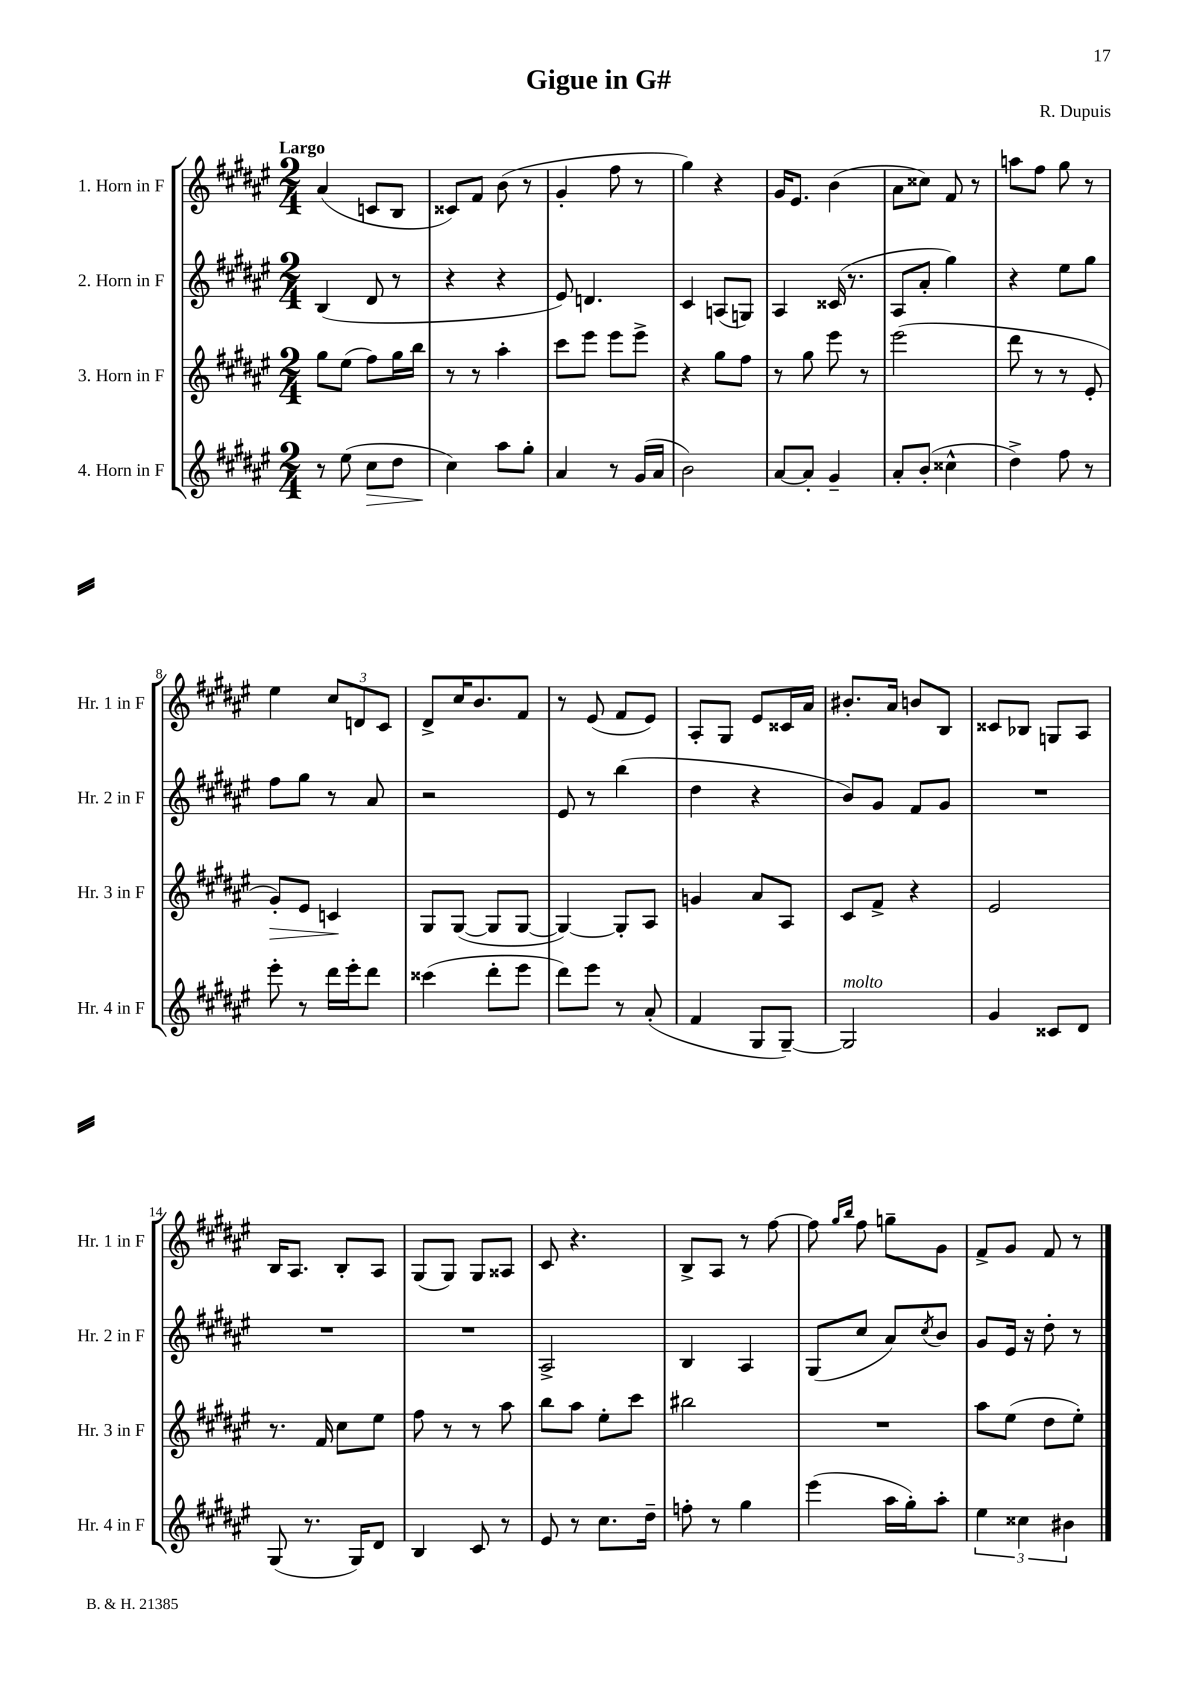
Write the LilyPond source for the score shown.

\header { title = "Gigue in G#" composer = "R. Dupuis" }
<<
\new StaffGroup <<
\new Staff = "s0" \with { instrumentName = "1. Horn in F" shortInstrumentName = "Hr. 1 in F" } {
    \clef treble \key fis \major \numericTimeSignature \time 2/4 \tempo "Largo"
    ais'4( c'8 b8 |
    cisis'8) fis'8 b'8( r8 |
    gis'4-. fis''8 r8 |
    gis''4) r4 |
    gis'16 eis'8. b'4( |
    ais'8 cisis''8) fis'8 r8 |
    a''8 fis''8 gis''8 r8 |
    eis''4 \tuplet 3/2 { cis''8 d'8 cis'8 } |
    dis'8-> cis''16 b'8. fis'8 |
    r8 eis'8( fis'8 eis'8) |
    ais8-. gis8 eis'8 cisis'16 ais'16 |
    bis'8.-. ais'16 b'8 b8 |
    cisis'8 bes8 g8 ais8 |
    b16 ais8. b8-. ais8 |
    gis8( gis8) gis8 aisis8 |
    cis'8 r4. |
    b8-> ais8 r8 fis''8~ |
    fis''8 \grace { gis''16 b''16 } fis''8 g''8-- gis'8 |
    fis'8-> gis'8 fis'8 r8 \bar "|." |
}
\new Staff = "s1" \with { instrumentName = "2. Horn in F" shortInstrumentName = "Hr. 2 in F" } {
    \clef treble \key fis \major \numericTimeSignature \time 2/4
    b4( dis'8 r8 |
    r4 r4 |
    eis'8) d'4. |
    cis'4 a8( g8) |
    ais4 cisis'16( r8. |
    ais8 ais'8-. gis''4) |
    r4 eis''8 gis''8 |
    fis''8 gis''8 r8 ais'8 |
    r2 |
    eis'8 r8 b''4( |
    dis''4 r4 |
    b'8) gis'8 fis'8 gis'8 |
    R2 |
    R2 |
    R2 |
    ais2-> |
    b4 ais4 |
    gis8( cis''8 ais'8) \acciaccatura { cis''8 } b'8 |
    gis'8 eis'16 r16 dis''8-. r8 \bar "|." |
}
\new Staff = "s2" \with { instrumentName = "3. Horn in F" shortInstrumentName = "Hr. 3 in F" } {
    \clef treble \key fis \major \numericTimeSignature \time 2/4
    gis''8 eis''8( fis''8) gis''16 b''16 |
    r8 r8 ais''4-. |
    cis'''8 eis'''8 eis'''8 eis'''8-> |
    r4 gis''8 fis''8 |
    r8 gis''8 eis'''8 r8 |
    eis'''2( |
    dis'''8 r8 r8 eis'8-. |
    gis'8-.\>) eis'8 c'4\! |
    gis8 gis8~( gis8 gis8~ |
    gis4~) gis8-. ais8 |
    g'4 ais'8 ais8 |
    cis'8 fis'8-> r4 |
    eis'2 |
    r8. fis'16 cis''8 eis''8 |
    fis''8 r8 r8 ais''8 |
    b''8 ais''8 eis''8-. cis'''8 |
    bis''2 |
    R2 |
    ais''8 eis''8( dis''8 eis''8-.) \bar "|." |
}
\new Staff = "s3" \with { instrumentName = "4. Horn in F" shortInstrumentName = "Hr. 4 in F" } {
    \clef treble \key fis \major \numericTimeSignature \time 2/4
    r8 eis''8( cis''8\> dis''8 |
    cis''4\!) ais''8 gis''8-. |
    ais'4 r8 gis'16( ais'16 |
    b'2) |
    ais'8~ ais'8-. gis'4-- |
    ais'8-. b'8-.( cisis''4-^ |
    dis''4->) fis''8 r8 |
    eis'''8-. r8 dis'''16 eis'''16-. dis'''8 |
    cisis'''4( dis'''8-. eis'''8 |
    dis'''8) eis'''8 r8 ais'8-.( |
    fis'4 gis8 gis8~--) |
    gis2^\markup { \italic "molto" } |
    gis'4 cisis'8 dis'8 |
    gis8( r8. gis16) dis'8 |
    b4 cis'8 r8 |
    eis'8 r8 cis''8. dis''16-- |
    f''8-. r8 gis''4 |
    eis'''4( ais''16 gis''16-.) ais''8-. |
    \tuplet 3/2 { eis''4 cisis''4 bis'4 } \bar "|." |
}
>>
>>
